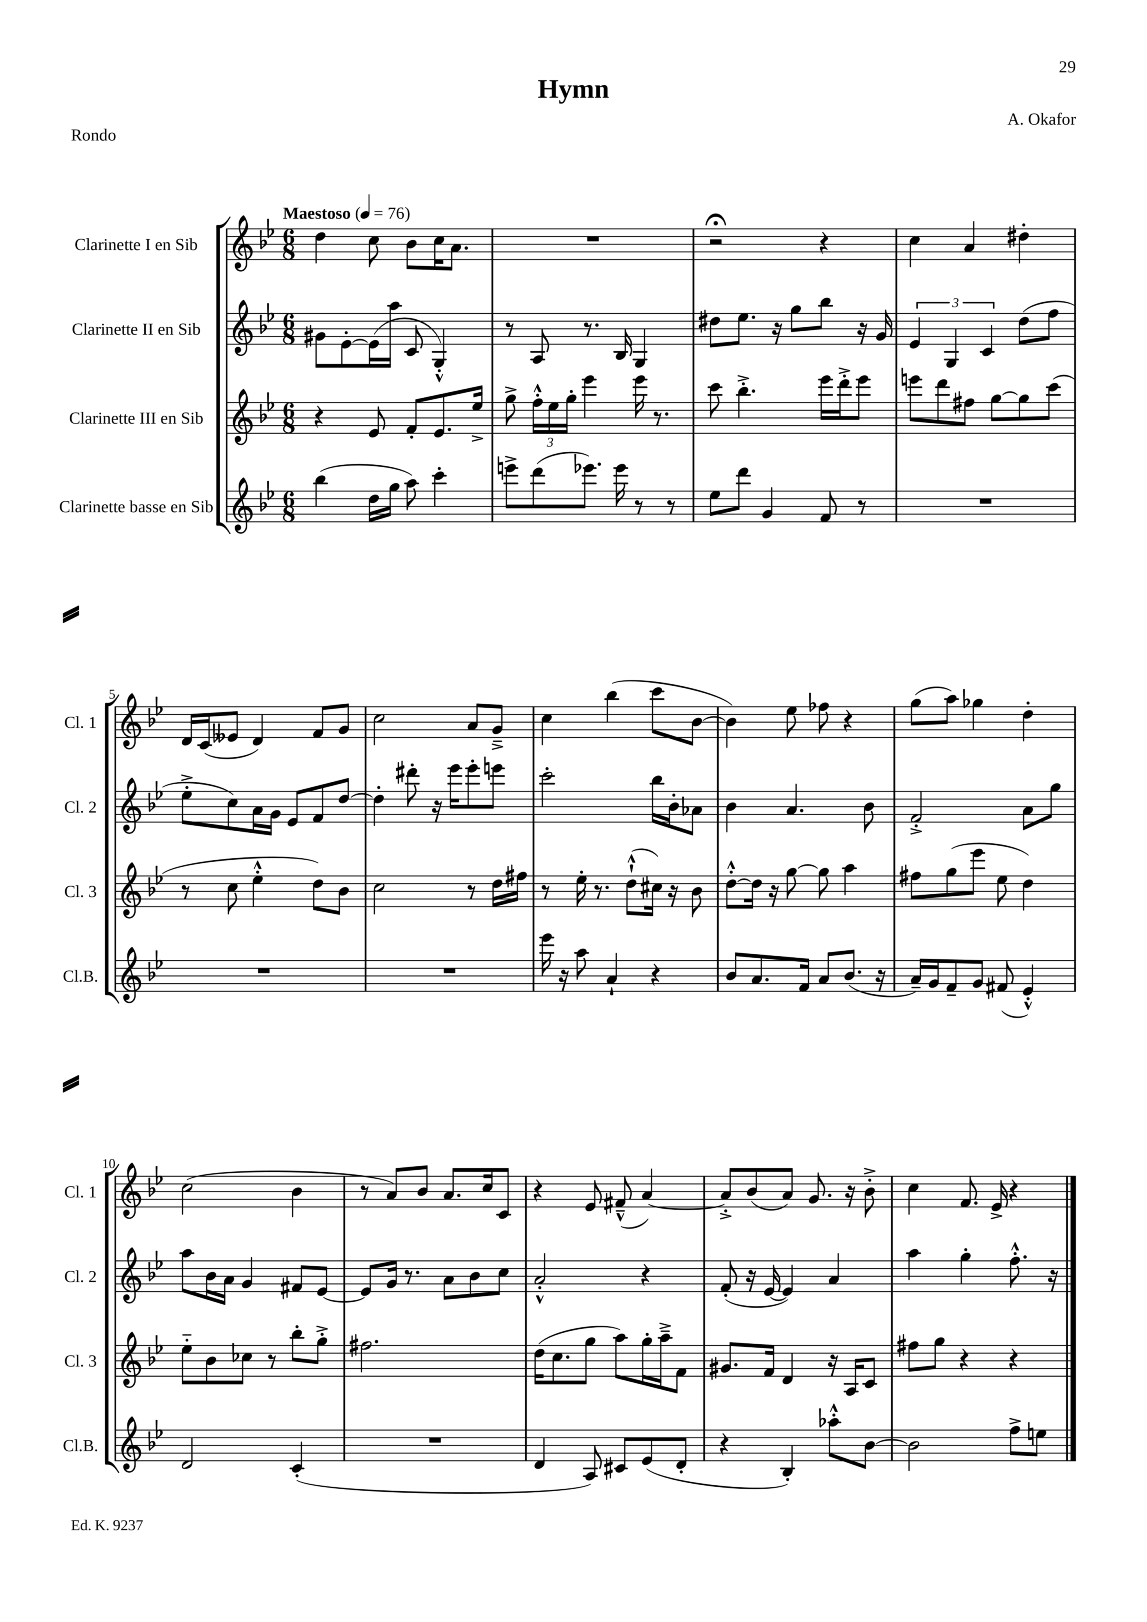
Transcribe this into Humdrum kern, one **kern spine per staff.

**kern	**kern	**kern	**kern
*staff4	*staff3	*staff2	*staff1
*clefG2	*clefG2	*clefG2	*clefG2
*k[b-e-]	*k[b-e-]	*k[b-e-]	*k[b-e-]
*M6/8	*M6/8	*M6/8	*M6/8
*MM76	*MM76	*MM76	*MM76
(4bb-	4r	8g#	4dd
.	.	[8e-'	.
16dd	8e-	(16e-]	8cc
16gg	.	16aa	.
8aa)	8f'	8c	8b-
4ccc'	8.e-	4G'^^)	16cc
.	.	.	8.a
.	16ee-^	.	.
=	=	=	=
8eee^	8gg^	8r	2.r
(8ddd	24ff'^^	8A	.
.	24ee-	.	.
.	24gg'	.	.
8.eee-)	4eee-	8.r	.
16eee-	.	16B-	.
8r	16eee-	4G	.
.	8.r	.	.
8r	.	.	.
=	=	=	=
8ee-	8ccc	8dd#	2r;
8ddd	4.bb-'^	8.ee-	.
4g	.	.	.
.	.	16r	.
.	.	8gg	.
8f	16eee-	8bb-	4r
.	16ddd'^	.	.
8r	8eee-	16r	.
.	.	16g	.
=	=	=	=
2.r	8eee	6e-	4cc
.	8ddd	.	.
.	.	6G	.
.	8ff#	.	4a
.	.	6c	.
.	[8gg	.	.
.	8gg]	(8dd	4dd#'
.	(8ccc	8ff	.
=	=	=	=
2.r	8r	8ee-'^	16d
.	.	.	(16c
.	8cc	8cc)	8e--
.	4ee-'^^	16a	4d)
.	.	16g	.
.	.	8e-	.
.	8dd)	8f	8f
.	8b-	[8dd	8g
=	=	=	=
2.r	2cc	4dd']	2cc
.	.	8ddd#'	.
.	.	16r	.
.	.	16eee-	.
.	8r	8eee-'	8a
.	16dd	8eee	8g~^
.	16ff#	.	.
=	=	=	=
16eee-	8r	2ccc'	4cc
16r	.	.	.
8aa	16ee-'	.	.
.	8.r	.	.
4a`	.	.	(4bb-
.	(8dd`^^	.	.
4r	16cc#)	16bb-	8ccc
.	16r	16b-'	.
.	8b-	8a-	[8b-
=	=	=	=
8b-	[8dd'^^	4b-	4b-])
8.a	16dd]	.	.
.	16r	.	.
.	[8gg	4.a	8ee-
16f	.	.	.
8a	8gg]	.	8ff-
(8.b-	4aa	.	4r
.	.	8b-	.
16r	.	.	.
=	=	=	=
16a~)	8ff#	2f'^	(8gg
16g	.	.	.
8f~	(8gg	.	8aa)
8g	8eee-	.	4gg-
(8f#	8ee-	.	.
4e-'^^)	4dd)	8a	4dd'
.	.	8gg	.
=	=	=	=
2d	8ee-'~	8aa	(2cc
.	8b-	16b-	.
.	.	16a	.
.	8cc-	4g	.
.	8r	.	.
(4c'	8bb-'	8f#	4b-
.	8gg'^	[8e-	.
=	=	=	=
2.r	2.ff#	8e-]	8r
.	.	16g	8a)
.	.	8.r	.
.	.	.	8b-
.	.	8a	8.a
.	.	8b-	.
.	.	.	16cc
.	.	8cc	8c
=	=	=	=
4d	(16dd	2a'^^	4r
.	8.cc	.	.
8A)	8gg	.	8e-
8c#	8aa)	.	(8f#~^^
(8e-	16gg'	4r	[4a)
.	16aa~^	.	.
8d'	8f	.	.
=	=	=	=
4r	8.g#	(8f'	8a'^]
.	.	16r	(8b-
.	16f	[16e-	.
4B-')	4d	4e-])	8a)
.	.	.	8.g
8aa-'^^	16r	4a	.
.	16A	.	16r
[8b-	8c	.	8b-'^
=	=	=	=
2b-]	8ff#	4aa	4cc
.	8gg	.	.
.	4r	4gg'	8.f
.	.	.	16e-^
8ff^	4r	8.ff'^^	4r
8ee	.	.	.
.	.	16r	.
==	==	==	==
*-	*-	*-	*-
